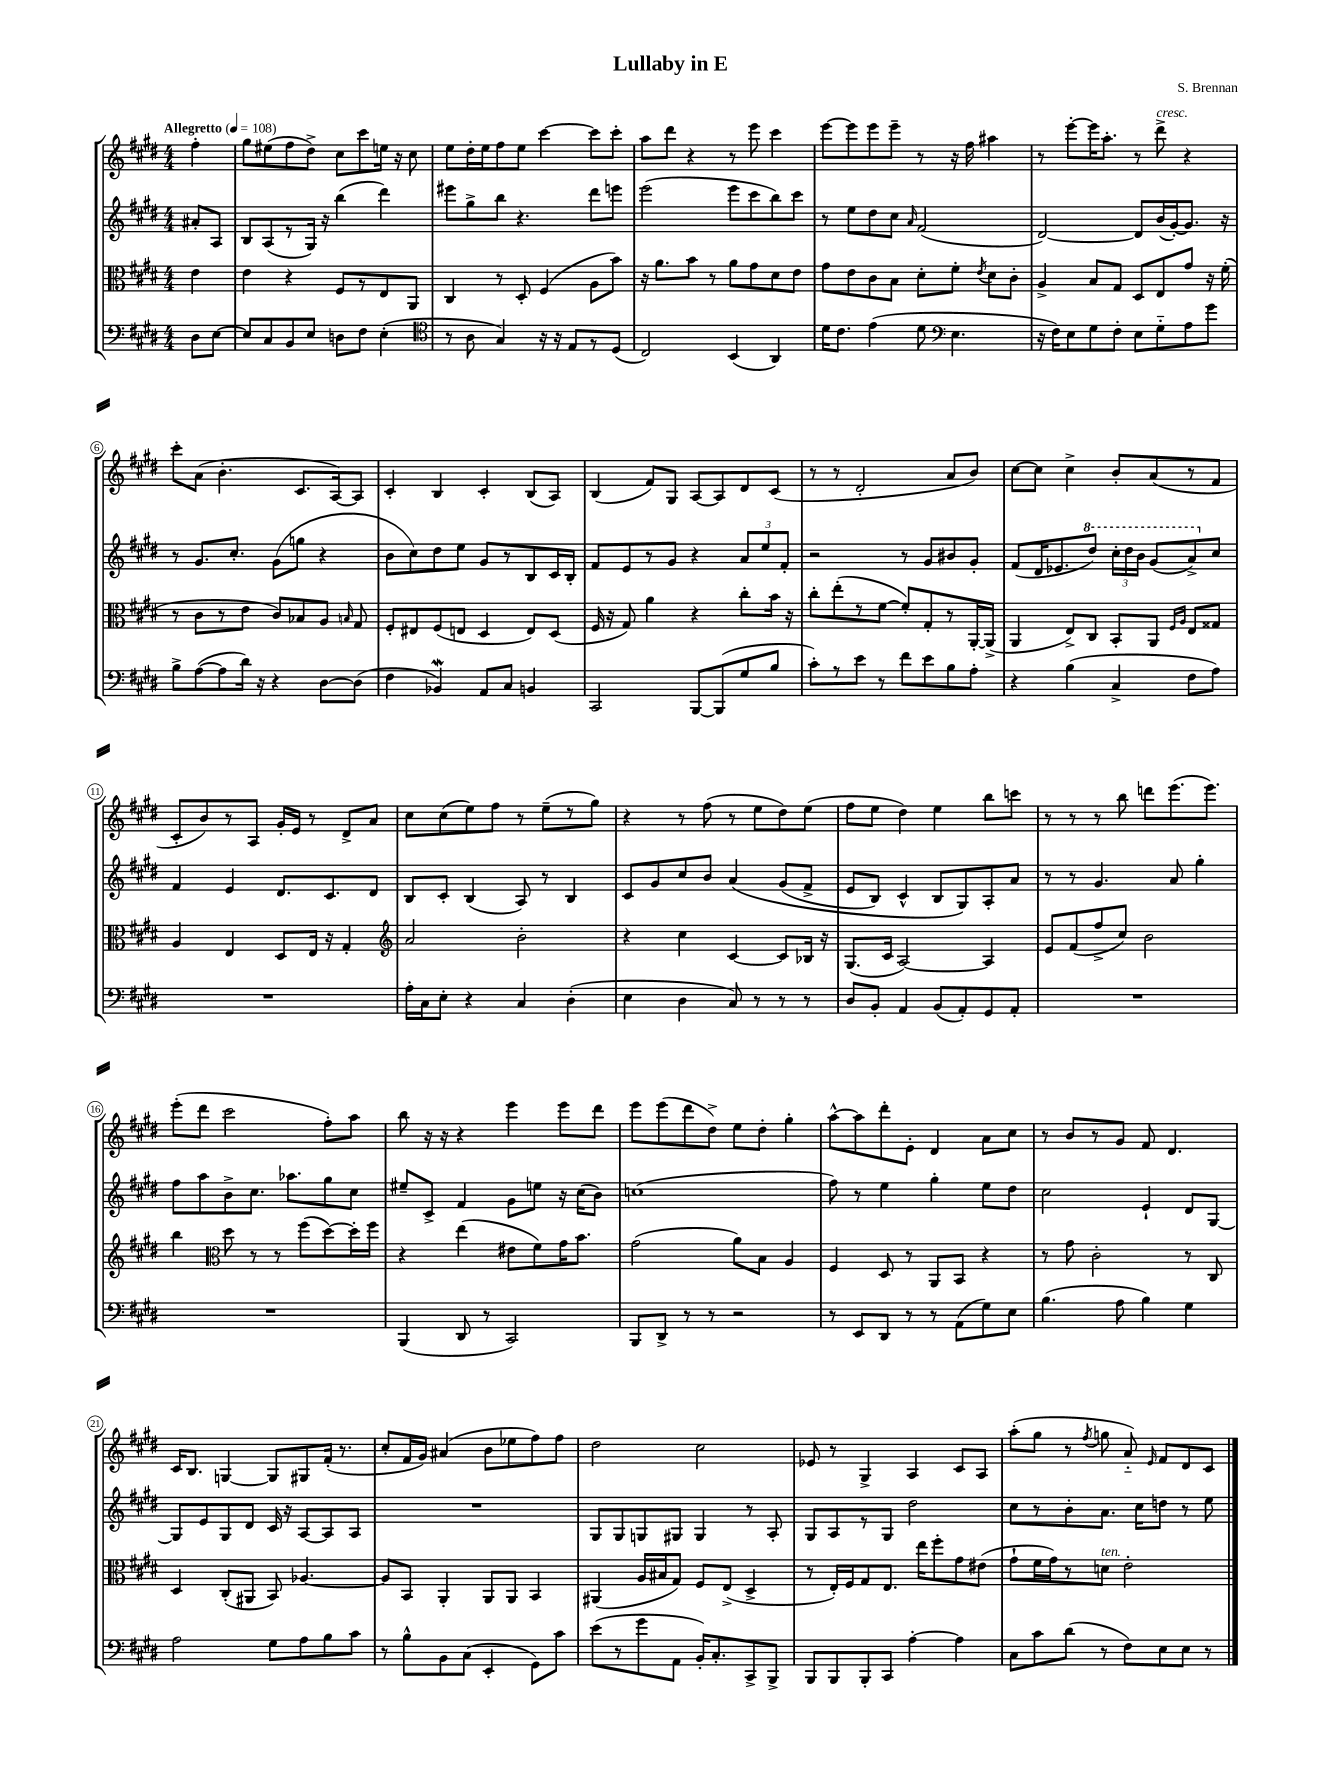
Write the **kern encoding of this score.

**kern	**kern	**kern	**kern
*part4	*part3	*part2	*part1
*staff4	*staff3	*staff2	*staff1
*clefF4	*clefC3	*clefG2	*clefG2
*k[f#c#g#d#]	*k[f#c#g#d#]	*k[f#c#g#d#]	*k[f#c#g#d#]
*M4/4	*M4/4	*M4/4	*M4/4
*MM108	*MM108	*MM108	*MM108
=	=	=	=
!	!	!	!LO:TX:a:B:t=Allegretto
8D#\L	4e\	8a#X'/L	4ff#'\
[8E\J	.	8A/J	.
=1	=1	=1	=1
8E/L]	4e\	8B/L	8gg#\L
8C#/	.	(8A/	(8ee#X\
8BB/	4r	8r	8ff#\
8E/J	.	16G#/Jk)	8dd#^\J)
.	.	16r	.
8Dn\L	8F#/L	(4bb\	8cc#\L
8F#\J	8r	.	8ccc#\
(4E'\	8E/	4ddd#\)	16een\Jk
.	.	.	16r
.	8AA/J	.	8cc#\
=2	=2	=2	=2
*clefC4	*	*	*
8r	4C#/	8eee#X\L	8ee\L
8A\	.	8gg#^\	16dd#'\L
.	.	.	16ee\J
4G#/)	8r	8bb\J	8ff#\
.	8D#'/	4.r	8ee\J
16r	(4F#/	.	[4ccc#\
16r	.	.	.
8E/L	.	.	.
8r	8A\L	8ddd#\L	8ccc#\L]
(8D#/J	8b\J)	8eeen\J	8ccc#'\J
=3	=3	=3	=3
2C#/)	16r	(2eee\	8aa\L
.	8.a\L	.	.
.	.	.	8ddd#\J
.	8b\J	.	4r
.	8r	.	.
(4BB/	8a\L	8eee\L	8r
.	8g#\	8ccc#\	8eee\
4AA/)	8d#\	8bb\)	4ccc#\
.	8e\J	8ccc#\J	.
=4	=4	=4	=4
16d#\KL	8g#\L	8r	[8eee\L
8.c#\J	.	.	.
.	8e\	8ee\L	8eee\]
(4e\	8c#\	8dd#\	8eee\
.	8B\J	8cc#\J	8eee~\J
.	.	16qqa/	.
8d#\	8d#'\L	(2f#/	8r
*clefF4	*	*	*
4.E\	8f#'\J	.	16r
.	.	.	16ff#\
.	8qe/	.	.
.	8d#\L	.	4aa#X\
.	8c#'\J	.	.
=5	=5	=5	=5
16r	4A^/	[2d#/)	8r
16F#\KL)	.	.	.
8E\	.	.	[8eee'\L
8G#\	8B/L	.	16eee\K]
.	.	.	8.aa'\J
8F#'\J	8G#/J	.	.
8E\L	8D#/L	8d#/L]	8r
!	!	!	!LO:TX:a:i:t=cresc.
8G#\	8E/	(16b/L	8ddd#^\
.	.	[16g#'/J)	.
8A\	8g#/J	8.g#/J]	4r
8g#\J	16r	.	.
.	(16f#'\	16r	.
!!LO:LB:g=z
=6	=6	=6	=6
8B^\L	8r	8r	8ccc#'\L
([8A\	8c#\L	8.g#/L	(8a\J
8A\]	8r	.	4.b'\
.	.	8.cc#'/J	.
16d#\Jk)	8e\J	.	.
16r	.	.	.
4r	8c#/L)	(8g#\L	.
.	8B-X/	8ggn\J	8.c#/L
[8D#\L	8A/J	4r	.
.	.	.	[16A/k)
.	16qqBn/	.	.
(8D#\J]	8G#/	.	8A/J]
=7	=7	=7	=7
4F#\	8F#'/L	8b\L	4c#'/
.	8E#X/	8cc#\)	.
4BB-Xw/)	(8F#/	8dd#\	4B/
.	8En/J	8ee\J	.
8AA/L	4D#/	8g#/L	4c#'/
8C#/J	.	8r	.
4BBn/	8E/L)	8B/	(8B/L
.	(8D#/J	16c#/L	8A/J)
.	.	16B'/JJ	.
=8	=8	=8	=8
2CC#/	16F#/	8f#/L	(4B/
.	16r	.	.
.	8G#/)	8e/	.
.	4a\	8r	8f#/L)
.	.	8g#/J	8G#/J
[8BBB/L	4r	4r	[8A/L
(8BBB/]	.	.	8A/]
8G#/	8cc#'\L	12a/L	8d#/
.	.	12ee/	.
8B/J	16b\Jk	.	(8c#/J
.	.	12f#'/J	.
.	16r	.	.
=9	=9	=9	=9
8c#'\L)	8cc#'\L	2r	8r
8r	(8ee'\	.	8r
8e\J	8r	.	2d#'/
8r	[8f#\J	.	.
8f#\L	8f#'/L])	8r	.
8e\	8G#'/	8g#/L	.
8B\	8r	8b#X/	8a/L
8A'\J	[16AA'/L	8g#'/J	8b/J)
.	(16AA^/JJ]	.	.
=10	=10	=10	=10
4r	4AA/	(8f#/L	[8cc#\L
.	.	16d#/K	8cc#\J]
.	.	8.e-X/	.
(4B\	8E^/L)	.	4cc#^\
*	*	*8va	*
.	8C#/J	8ddd#/J)	.
4C#^/	8BB'/L	24ccc#'\LL	8b'/L
.	.	24ddd#\	.
.	.	24bb\JJ	.
.	8AA/J	(8gg#/L	(8a/
.	16qqF#/LL	.	.
.	16qqA/JJ	.	.
8F#\L	8E/L	8aa^/)	8r
*	*	*X8va	*
8A\J)	8G##X/J	8cc#/J	8f#/J
!!LO:LB:g=z
=11	=11	=11	=11
1r	4A/	4f#/	8c#'/L
.	.	.	8b/)
.	4E/	4e/	8r
.	.	.	8A/J
.	8D#/L	8.d#/L	16g#'/LL
.	.	.	16e/JJ
.	16E/Jk	.	8r
.	16r	8.c#/	.
.	4G#'/	.	8d#^/L
.	.	8d#/J	8a/J
=12	=12	=12	=12
*	*clefG2	*	*
16A'\LL	2a/	8B/L	8cc#\L
16C#\J	.	.	.
8E'\J	.	8c#'/J	(8cc#\
4r	.	(4B/	8ee\)
.	.	.	8ff#\J
4C#/	2b'\	8A/)	8r
.	.	8r	(8ee~\L
(4D#'\	.	4B/	8r
.	.	.	8gg#\J)
=13	=13	=13	=13
4E\	4r	8c#/L	4r
.	.	8g#/	.
4D#\	4cc#\	8cc#/	8r
.	.	8b/J	(8ff#\
8C#/)	[4c#/	(4a/	8r
8r	.	.	8ee\L
8r	8c#/L]	(8g#/L	8dd#\)
8r	16B-X/Jk	8f#^/J	(8ee\J
.	16r	.	.
=14	=14	=14	=14
8D#/L	(8.G#/L	8e/L	8ff#\L
8BB'/J	.	8B/J)	8ee\J
.	16c#/Jk	.	.
4AA/	[2A/)	4c#^^/	4dd#\)
(8BB/L	.	8B/L	4ee\
8AA'/)	.	8G#/)	.
8GG#/	4A/]	8A'/	8bb\L
8AA'/J	.	8a/J	8cccn\J
=15	=15	=15	=15
1r	8e/L	8r	8r
.	(8f#/	8r	8r
.	8ff#^/	4.g#/	8r
.	8cc#/J)	.	8bb\
.	2b\	.	8dddn\L
.	.	8a/	(8.eee\
.	.	4gg#'\	.
.	.	.	8.eee\J)
!!LO:LB:g=z
=16	=16	=16	=16
1r	4bb\	8ff#\L	(8eee'\L
.	.	8aa\	8ddd#\J
*	*clefC3	*	*
.	8dd#\	8b^\	2ccc#\
.	8r	8.cc#\J	.
.	8r	.	.
.	.	8.aa-X\L	.
.	(8ff#\L	.	.
.	[8dd#\)	8gg#\	8ff#'\L)
.	16dd#'\L]	8cc#\J	8aa\J
.	16ff#\JJ	.	.
=17	=17	=17	=17
(4BBB/	4r	8ee#X~/L	8bb\
.	.	8c#^/J	16r
.	.	.	16r
8DD#/	(4ee\	4f#/	4r
8r	.	.	.
2CC#/)	8e#X\L	8g#\L	4eee\
.	8f#\)	8een\J	.
.	16g#\K	16r	8eee\L
.	8.b\J	(16cc#\KL	.
.	.	8b\J)	8ddd#\J
=18	=18	=18	=18
8BBB/L	(2g#\	(1ccn	8eee\L
8DD#^/J	.	.	(8eee\
8r	.	.	8ddd#\
8r	.	.	8dd#^\J)
2r	8a\L)	.	8ee\L
.	8B\J	.	8dd#'\J
.	4A/	.	4gg#'\
=19	=19	=19	=19
8r	4F#/	8ff#\)	[8aa^^\L
8EE/L	.	8r	8aa\]
8DD#/J	8D#/	4ee\	8ddd#'\
8r	8r	.	8e'\J
8r	8AA/L	4gg#'\	4d#/
(8AA\L	8BB/J	.	.
8G#\)	4r	8ee\L	8a\L
8E\J	.	8dd#\J	8cc#\J
=20	=20	=20	=20
(4.B\	8r	2cc#\	8r
.	8g#\	.	8b/L
.	2c#'\	.	8r
8A\	.	.	8g#/J
4B\)	.	4e`/	8f#/
.	.	.	4.d#/
4G#\	8r	8d#/L	.
.	8C#/	[8G#/J	.
!!LO:LB:g=z
=21	=21	=21	=21
2A\	4D#/	8G#/L]	16c#/KL
.	.	.	8.B/J
.	.	8e/	.
.	(8C#'/L	8G#/	[4Gn/
.	8AA#X/J	8d#/J	.
8G#\L	8BB/)	16c#/	8G/L]
.	.	16r	.
8A\	[4.A-X/	[8A/L	8G#X/
8B\	.	8A/]	(16f#'/Jk
.	.	.	8.r
8c#\J	.	8A/J	.
=22	=22	=22	=22
8r	8A-/L]	1r	8cc#'/L
8B^^\L	8BB/J	.	16f#/L
.	.	.	16g#/JJ)
8BB\	4AA'/	.	(4a#X/
(8C#\J	.	.	.
4EE'/	8AA/L	.	8b\L
.	8AA/J	.	8ee-X\
8GG#\L)	4BB/	.	8ff#\)
8c#\J	.	.	8ff#\J
=23	=23	=23	=23
(8e\L	(4AA#X/	8G#/L	2dd#\
8r	.	8G#/	.
8g#\	16A/LL	8Gn/	.
.	16B#X/J	.	.
8AA\J	8G#/J)	8G#X/J	.
16BB'/KL)	8F#/L	4G#/	2cc#\
8.C#'/	.	.	.
.	(8E^/J	.	.
8CC#^/	4D#^/	8r	.
8BBB^/J	.	8A'/	.
=24	=24	=24	=24
8BBB/L	8r	8G#/L	8e-X/
8BBB/	16E'/LL)	8A/	8r
.	16F#/J	.	.
8BBB'/	8G#/	8r	4G#^/
8CC#/J	8.E/J	8G#/J	.
[4A'\	.	2dd#\	4A/
.	16ee\KL	.	.
.	8ff#'\	.	.
4A\]	8g#\	.	8c#/L
.	(8e#X\J	.	8A/J
=25	=25	=25	=25
8C#\L	8g#`\L	8cc#\L	(8aa'\L
8c#\	16f#\L	8r	8gg#\J
.	16g#\J)	.	.
(8d#\J	8r	8b'\	8r
.	.	.	8qff#/
!	!LO:TX:a:i:t=ten.	!	!
8r	8dn\J	8.a\J	8ggn\
8F#\L)	2e'\	.	8a/)
.	.	16cc#\KL	.
.	.	.	16qqe/
8E\	.	8ddn\J	8f#/L
8E\J	.	8r	8d#/
8r	.	8ee\	8c#/J
==	==	==	==
*-	*-	*-	*-
